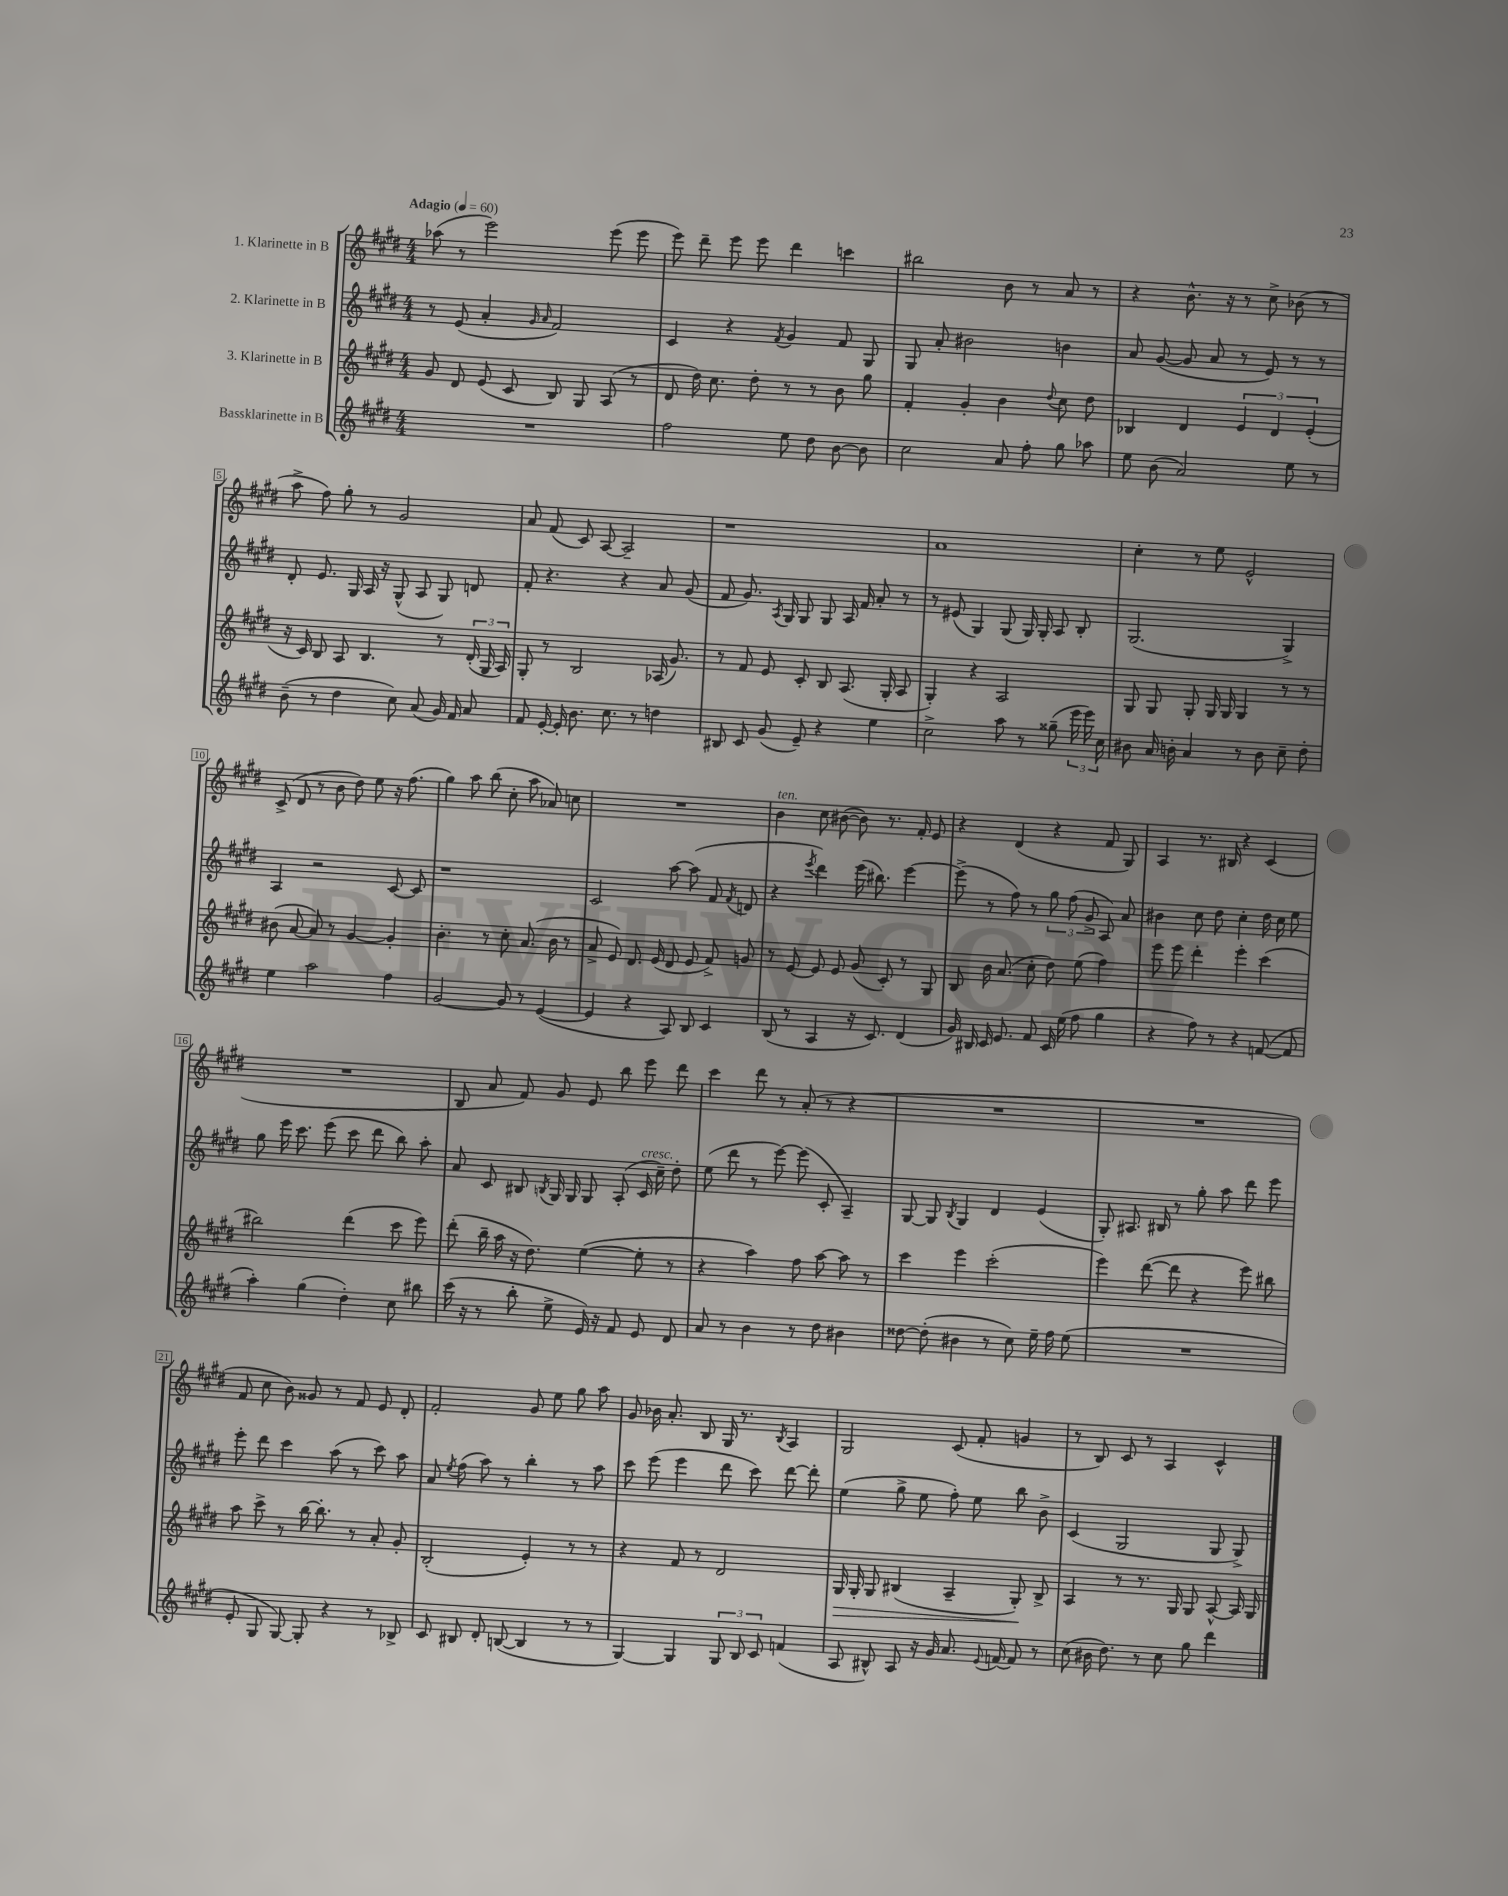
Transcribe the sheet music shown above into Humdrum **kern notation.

**kern	**kern	**kern	**kern
*staff4	*staff3	*staff2	*staff1
*clefG2	*clefG2	*clefG2	*clefG2
*k[f#c#g#d#]	*k[f#c#g#d#]	*k[f#c#g#d#]	*k[f#c#g#d#]
*M4/4	*M4/4	*M4/4	*M4/4
*MM60	*MM60	*MM60	*MM60
1r	8g#	8r	(8aa-
.	8d#	(8e	8r
.	(8e	4a'	2eee)
.	8c#	.	.
.	.	16qqg#	.
.	.	16qqa	.
.	8B)	2f#)	.
.	8G#	.	.
.	(8A	.	(8eee
.	8r	.	8eee
=	=	=	=
2ff#	8d#	4c#	8eee)
.	16dd#)	.	8ddd#~
.	8.cc#	.	.
.	.	4r	8eee
.	8dd#'	.	8eee
.	.	8qf#	.
8ee	8r	4g#	4ddd#
8dd#	8r	.	.
[8b	8b	8f#	4ccc
8b]	8gg#	8G#	.
=	=	=	=
2cc#	4f#'	8G#	2bb#
.	.	8a'	.
.	4g#'	2b#	.
8a	4b	.	8b
8ff#'	.	.	8r
.	8qqdd#	.	.
8gg#	8cc#	4b	8a
8aa-	8dd#	.	8r
=	=	=	=
8ee	4B-	8a	4r
(8b	.	([8g#	.
2a)	4d#	8g#]	8.b^^
.	.	8a	.
.	.	.	16r
.	6e	8r	8r
.	.	8e)	8cc#^
.	6d#	.	.
8ee	.	8r	(8b-
.	(6e'	.	.
8r	.	8r	8r
=	=	=	=
(8b~	16r	8d#'	8aa^
.	16c#)	.	.
8r	8B	8.e	8ff#)
4dd#	8A	.	8gg#'
.	.	16G#	.
.	4.B	16A	8r
.	.	16r	.
8cc#)	.	(8G#^^	2g#
(8a	.	8A	.
16g#)	8r	8G#)	.
16f#	.	.	.
8a	(24d#'	8d	.
.	24G#	.	.
.	24A)	.	.
=	=	=	=
8f#	8G#'	8f#'	8a
[16e'	8r	4.r	(8f#
16e']	.	.	.
8.b	2B	.	8c#)
.	.	.	[8A
8.cc#	.	.	.
.	.	4r	2A~]
8r	.	.	.
4dd	(16A-	8a	.
.	8.g#)	.	.
.	.	(8g#	.
=	=	=	=
8B#	8r	8f#	1r
8c#	8f#	8.g#)	.
(8g#	8e	.	.
.	.	8qA	.
.	.	16G#	.
8e~)	8c#'	8G#	.
4r	8B	8G#	.
.	(8.A	16A	.
.	.	16f#	.
4ee	.	8a'	.
.	16G#'	.	.
.	8A	8r	.
=	=	=	=
2cc#^	4G#')	8r	1a
.	.	(8e#	.
.	4r	4G#)	.
8aa	2A	(8G#	.
8r	.	16G#)	.
.	.	16G#'	.
(8gg##~	.	8A	.
24eee	.	8B'	.
24eee)	.	.	.
24cc#	.	.	.
=	=	=	=
8b#	8G#	(2.G#	4cc#'
16a	8G#	.	.
16b'	.	.	.
4a	8G#'	.	8r
.	16G#	.	8ee
.	16G#	.	.
8r	4G#	.	2e^^
8b	.	.	.
8cc#~	8r	4G#^)	.
8dd#'	8r	.	.
=	=	=	=
4ee	(8b#	4A	(8c#^
.	[8a	.	8d#
2aa	8a])	2r	8r
.	8r	.	8b
.	[4g#	.	8dd#)
.	.	.	8ee
4ff#	4g#']	[8c#	16r
.	.	.	(8.ff#
.	.	8c#]	.
=	=	=	=
[2g#	4.b'	1r	4gg#)
.	.	.	8aa
.	8r	.	(8bb
8g#]	8cc#'	.	8cc#'
8r	(8.a	.	8aa
([4e	.	.	8a-)
.	16b	.	.
.	8r	.	8cc
=	=	=	=
4e]	8a^	2c#	1r
.	8e)	.	.
4r	8.d#	.	.
.	(16e	.	.
8A)	8d#	[8aa	.
8B	8e	(8aa]	.
4c#	8f#^)	8f#	.
.	.	8qf#	.
.	8g	8d	.
=	=	=	=
(8B	8r	4r	4b
8r	[8e	.	.
.	.	8qeee	.
4A	8e]	4ddd#)	8cc#
.	8e	.	([8b#
16r	(8g#	(16eee	8b#])
8.c#)	.	8.bb#)	.
.	8c#')	.	8.r
(4d#	8r	[4eee	.
.	.	.	16f#'
.	8G#	.	8e
=	=	=	=
16g#)	8B	(8eee^]	4r
16B#	.	.	.
16c#	16b	8r	.
8.e	(8.a	.	.
.	.	8ff#)	(4d#
8f#	8cc#'	8r	.
16c#	8dd#)	12gg#	4r
(16ee	.	.	.
.	.	(12ff#	.
8ff#	(8ee	.	.
.	.	12g#^	.
4gg#	4ff#)	8A)	8f#
.	.	8a	8G#)
=	=	=	=
4r	8eee	4b#	4A
.	8eee	.	.
8ff#)	4ddd#'	8cc#	8.r
8r	.	8dd#	.
.	.	.	16B#
4r	4eee'	4cc#'	4r
([8f	(4ccc#	16dd#	(4c#
.	.	16cc#	.
8f]	.	8ee	.
=	=	=	=
4aa')	2bb#)	8gg#	1r
.	.	16eee	.
.	.	8.ccc#	.
(4gg#	.	.	.
.	.	(8eee	.
4dd#')	(4ddd#	8ccc#	.
.	.	8ddd#	.
8cc#	8ccc#	8bb)	.
8bb#	8eee)	8aa'	.
=	=	=	=
(16ccc#	(8ddd#'	8a	8B
16r	.	.	.
8r	16bb~	8c#	8a
.	16aa	.	.
8bb'	16r	8B#	8f#)
.	8.dd#)	.	.
.	.	8qB	.
8ee^	.	16G#	8g#
.	.	16G#	.
16e)	([4ee	8G#	8e
16r	.	.	.
8f#	.	(8A'	8bb
8e	8ee']	16c#	8eee
.	.	16cc#~)	.
8d#	8r	8dd#'	8ddd#
=	=	=	=
8a	4r	(8ee	4ccc#
8r	.	8ddd#	.
4b	4aa)	8r	8ddd#
.	.	[8eee)	8r
8r	8ff#	(8eee]	(8a'
8dd#	[8aa	8c#'	8r
4b#	8aa]	4A~)	4r
.	8r	.	.
=	=	=	=
[8dd##	4ccc#	[8G#	1r
(8dd##']	.	8G#]	.
.	.	8qB	.
4b#	4eee	4G#	.
8r	(2ccc#'	4d#	.
8cc#)	.	.	.
16ee~	.	(4e	.
16ff#	.	.	.
(8ee	.	.	.
=	=	=	=
1r	4eee)	8G#')	1r
.	.	8.A#	.
.	([8ddd#	.	.
.	.	16B#	.
.	8ddd#]	8r	.
.	4r	8gg#'	.
.	.	8aa	.
.	8eee)	8ddd#	.
.	8bb#	8eee	.
=	=	=	=
8e'	8aa	8eee'	8f#
8G#	8ccc#^	8ddd#	8cc#
[8G#)	8r	4ccc#	8b)
8G#']	[16bb	.	8g##
.	8.bb']	.	.
4r	.	(8aa	8r
.	8r	8r	8f#
8r	8a'	8ccc#)	8e
8B-^	8g#'	8aa	8d#'
=	=	=	=
8c#	(2B'	8a	2f#'
.	.	8qee	.
8B#	.	(8ff#	.
8d#'	.	8aa)	.
([8B	.	8r	.
4B]	4e')	4bb'	8g#
.	.	.	8ee
8r	8r	8r	8gg#
8r	8r	8aa	8aa
=	=	=	=
[4G#)	4r	8ccc#	8g#
.	.	(8eee	16b-
.	.	.	8.a'
4G#]	8f#	4eee	.
.	8r	.	8B
12G#	2d#	8ddd#	16G#
.	.	.	8.r
12B	.	.	.
.	.	8ccc#)	.
12c#	.	.	.
.	.	.	8qB
(4f	.	[8ddd#	4A
.	.	8ddd#']	.
=	=	=	=
8A	16G#	(4ee	2G#
.	16G#'	.	.
8B#^^)	8G#	.	.
8A	(4B#	8gg#^	.
16r	.	8ee	.
16g#	.	.	.
8.a	4A~	8ff#')	(8c#
.	.	8ee	8f#'
8qqe	.	.	.
[16f	.	.	.
8f]	8G#')	8bb	4g
8r	8B#^	8b^	.
=	=	=	=
(8cc#	4A	(4c#	8r
16b#	.	.	8B)
8.dd#)	.	.	.
.	8r	2G#	8c#
8r	8.r	.	8r
8cc#	.	.	4A
.	16G#	.	.
8gg#	8G#	.	.
4ddd#	[8A^^	8G#	4c#^^
.	16A]	8G#^)	.
.	16G#	.	.
==	==	==	==
*-	*-	*-	*-
